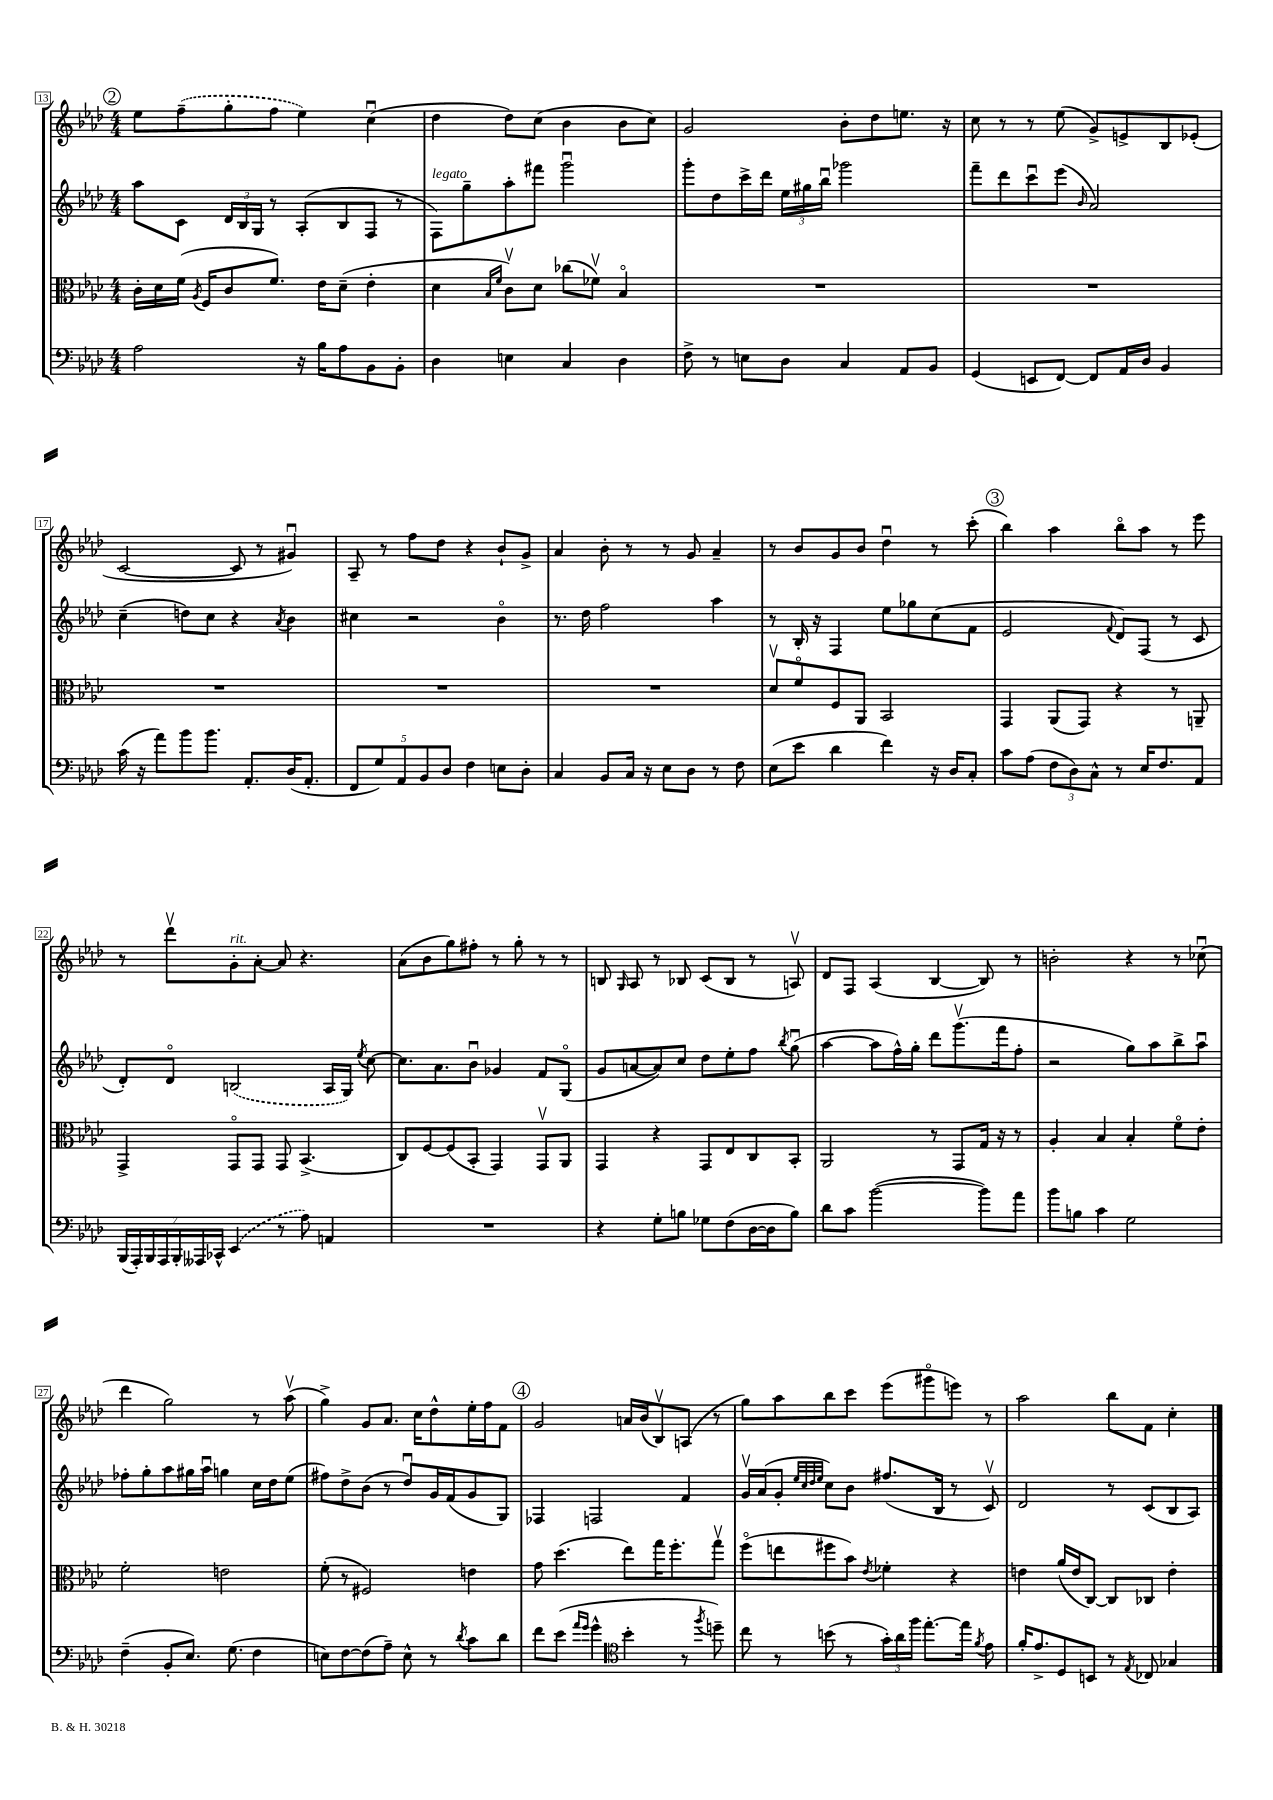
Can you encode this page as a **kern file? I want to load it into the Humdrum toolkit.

**kern	**kern	**kern	**kern
*staff4	*staff3	*staff2	*staff1
*clefF4	*clefC3	*clefG2	*clefG2
*k[b-e-a-d-]	*k[b-e-a-d-]	*k[b-e-a-d-]	*k[b-e-a-d-]
*M4/4	*M4/4	*M4/4	*M4/4
2A-	16c'	8aa-	8ee-
.	16d-	.	.
.	(16f	8c	(8ff~
.	8qA-	.	.
.	16F	.	.
.	8c	24d-	8gg'
.	.	24B-	.
.	.	24G	.
.	8.f)	8r	8ff
16r	.	(8A-'	4ee-)
16B-	16e-	.	.
8A-	(8d-~	8B-	.
8BB-	4e-'	8F	(4ccu
8BB-'	.	8r	.
=	=	=	=
4D-	4d-	8F)	4dd-
.	.	8gg~	.
.	16qqB-	.	.
.	16qqf	.	.
4E	8cv)	8aa-'	8dd-)
.	8d-	8fff#	(8cc
4C	(8cc-	2gggu	4b-
.	8f-v)	.	.
4D-	4B-o	.	8b-
.	.	.	8cc)
=	=	=	=
8F^	1r	8ggg'	2g
8r	.	8dd-	.
8E	.	16ccc^	.
.	.	16ddd-	.
8D-	.	24ee-	.
.	.	24gg#	.
.	.	24bb-u	.
4C	.	2ggg-	8b-'
.	.	.	8dd-
8AA-	.	.	8.ee
8BB-	.	.	.
.	.	.	16r
=	=	=	=
(4GG	1r	8fff~	8cc
.	.	8ddd-	8r
8EE	.	8cccu	8r
[8FF)	.	(8eee-	(8ee-
.	.	16qqb-	.
8FF]	.	2a-)	8g^)
16AA-	.	.	8e^
16D-	.	.	.
4BB-	.	.	8B-
.	.	.	(8e-'
=	=	=	=
(16c	1r	(4cc~	[2c
16r	.	.	.
8a-)	.	.	.
8b-	.	8dd)	.
8.b-	.	8cc	.
.	.	4r	8c]
8.AA-'	.	.	.
.	.	.	8r
.	.	8qa-	.
(16D-	.	4b-	4g#u)
8.AA-'	.	.	.
=	=	=	=
10FF	1r	4cc#	8A-~
10G)	.	.	.
.	.	.	8r
10AA-	.	.	.
.	.	2r	8ff
10BB-	.	.	.
.	.	.	8dd-
10D-	.	.	.
4F	.	.	4r
8E	.	4b-o	8b-`
8D-'	.	.	8g^
=	=	=	=
4C	1r	8.r	4a-
.	.	16dd-	.
8BB-	.	2ff	8b-'
16C	.	.	8r
16r	.	.	.
8E-	.	.	8r
8D-	.	.	8g
8r	.	4aa-	4a-~
8F	.	.	.
=	=	=	=
(8E-	8d-v	8r	8r
8e-	8fo	16B-'	8b-
.	.	16r	.
4d-	8F	4F	8g
.	8AA-	.	8b-
4f)	2BB-	8ee-	4dd-u
.	.	8gg-	.
16r	.	(8cc	8r
16D-	.	.	.
8C'	.	8f	(8ccc'
=	=	=	=
8c	4GG	2e-	4bb-)
(8A-	.	.	.
12F	(8AA-	.	4aa-
12D-)	.	.	.
.	8GG)	.	.
12C^^	.	.	.
.	.	8qqf	.
8r	4r	8d-)	8bb-o
16E-	.	(8F	8aa-
8.F	.	.	.
.	8r	8r	8r
8AA-	8AA~	8c	8eee-
=	=	=	=
(28BBB-	4GG^	8d-')	8r
28AAA-')	.	.	.
28BBB-	.	.	.
28AAA-	.	.	.
.	.	8d-o	8ddd-v
28BBB-'	.	.	.
28AAA--	.	.	.
28CC-^^	.	.	.
(4EE-	8GGo	(2B	8g'
.	8GG	.	[8a-'
8r	8GG	.	8a-]
8A-)	(4.BB-^	.	4.r
4AA	.	16A-	.
.	.	16G)	.
.	.	8qee-	.
.	.	[8cc	.
=	=	=	=
1r	8C)	8.cc]	(8a-
.	[8F	.	8b-
.	.	8.a-	.
.	(8F]	.	8gg)
.	8BB-'	8b-u	8ff#'
.	4GG)	4g-	8r
.	.	.	8gg'
.	8GGv	8f	8r
.	8AA-	(8Go	8r
=	=	=	=
4r	4GG	8g	8B
.	.	.	16qqG
.	.	[8a	8A-
8G'	4r	8a])	8r
8B	.	8cc	8B-
8G-	8GG	8dd-	(8c
(8F	8E-	8ee-'	8B-
[16D-	8C	8ff	8r
16D-]	.	.	.
.	.	8qbb-	.
8B)	8BB-'	(8ggu	8Av)
=	=	=	=
8d-	2AA-	[4aa-	8d-
8c	.	.	8F
([2b-	.	8aa-]	(4A-
.	.	16ff^^)	.
.	.	16gg'	.
.	8r	8ddd-	[4B-
.	8GG	(8.gggv	.
8b-])	16G	.	8B-])
.	16r	16fff	.
8a-	8r	8ff'	8r
=	=	=	=
8b-	4A-'	2r	2b'
8B	.	.	.
4c	4B-	.	.
2G	4B-'	8gg)	4r
.	.	8aa-	.
.	8fo	8bb-^	8r
.	8e-'	8aa-u	(8cc-u
=	=	=	=
(4F~	2f'	8ff-'	4ddd-
.	.	8gg'	.
8BB-'	.	8aa-	2gg)
8.E-)	.	16gg#	.
.	.	16aa-u	.
.	2e	4gg	.
(8.G	.	.	.
4F	.	16cc	8r
.	.	16dd-	.
.	.	(8ee-	(8aa-v
=	=	=	=
8E)	(8f'	8ff#)	4gg^)
[8F	8r	8dd-^	.
(8F]	2F#)	(8b-	8g
8A-~)	.	8r	8.a-
8E^^	.	8dd-u)	.
.	.	.	16cc
8r	.	16g	8dd-^^
.	.	(16f	.
8qd-	.	.	.
8c	4e	8g	16ee-'
.	.	.	16ff
8d-	.	8G)	8f
=	=	=	=
8f	8g	4F-	2g
(8e-	(4.dd-	.	.
16qqa-	.	.	.
16qqg	.	.	.
4g^^	.	2F	.
*clefC4	*	*	*
4b-'	8ee-)	.	16a
.	.	.	(16b-
.	16gg	.	8B-v)
.	8.ff'	.	.
8r	.	4f	(8A
8qff	.	.	.
8dd~)	8ggv	.	8r
=	=	=	=
8cc	(8ffo	16gv	8gg)
.	.	(16a-	.
8r	8ee	8g'	8aa-
.	.	32qqee-	.
.	.	32qqcc	.
.	.	32qqdd-	.
.	.	32qqee-	.
(8b	8ff#	8cc)	8bb-
8r	8b-)	8b-	8ccc
.	8qe-	.	.
24g')	4f-'	(8.ff#	(8eee-
24a-	.	.	.
24ff	.	.	.
[8.ee-'	.	.	8ggg#o
.	.	16B-	.
.	4r	8r	8eee)
16ee-]	.	.	.
8qf	.	.	.
8e-	.	8cv)	8r
=	=	=	=
16f'	4e	2d-	2aa-
8.e-^	.	.	.
8D-	(16a-	.	.
.	16e	.	.
8BB	[8C)	.	.
8r	8C]	8r	8bb-
8qE-	.	.	.
8C-	8C-	(8c	8f
4G-	4e'	8B-	4cc'
.	.	8A-)	.
==	==	==	==
*-	*-	*-	*-
